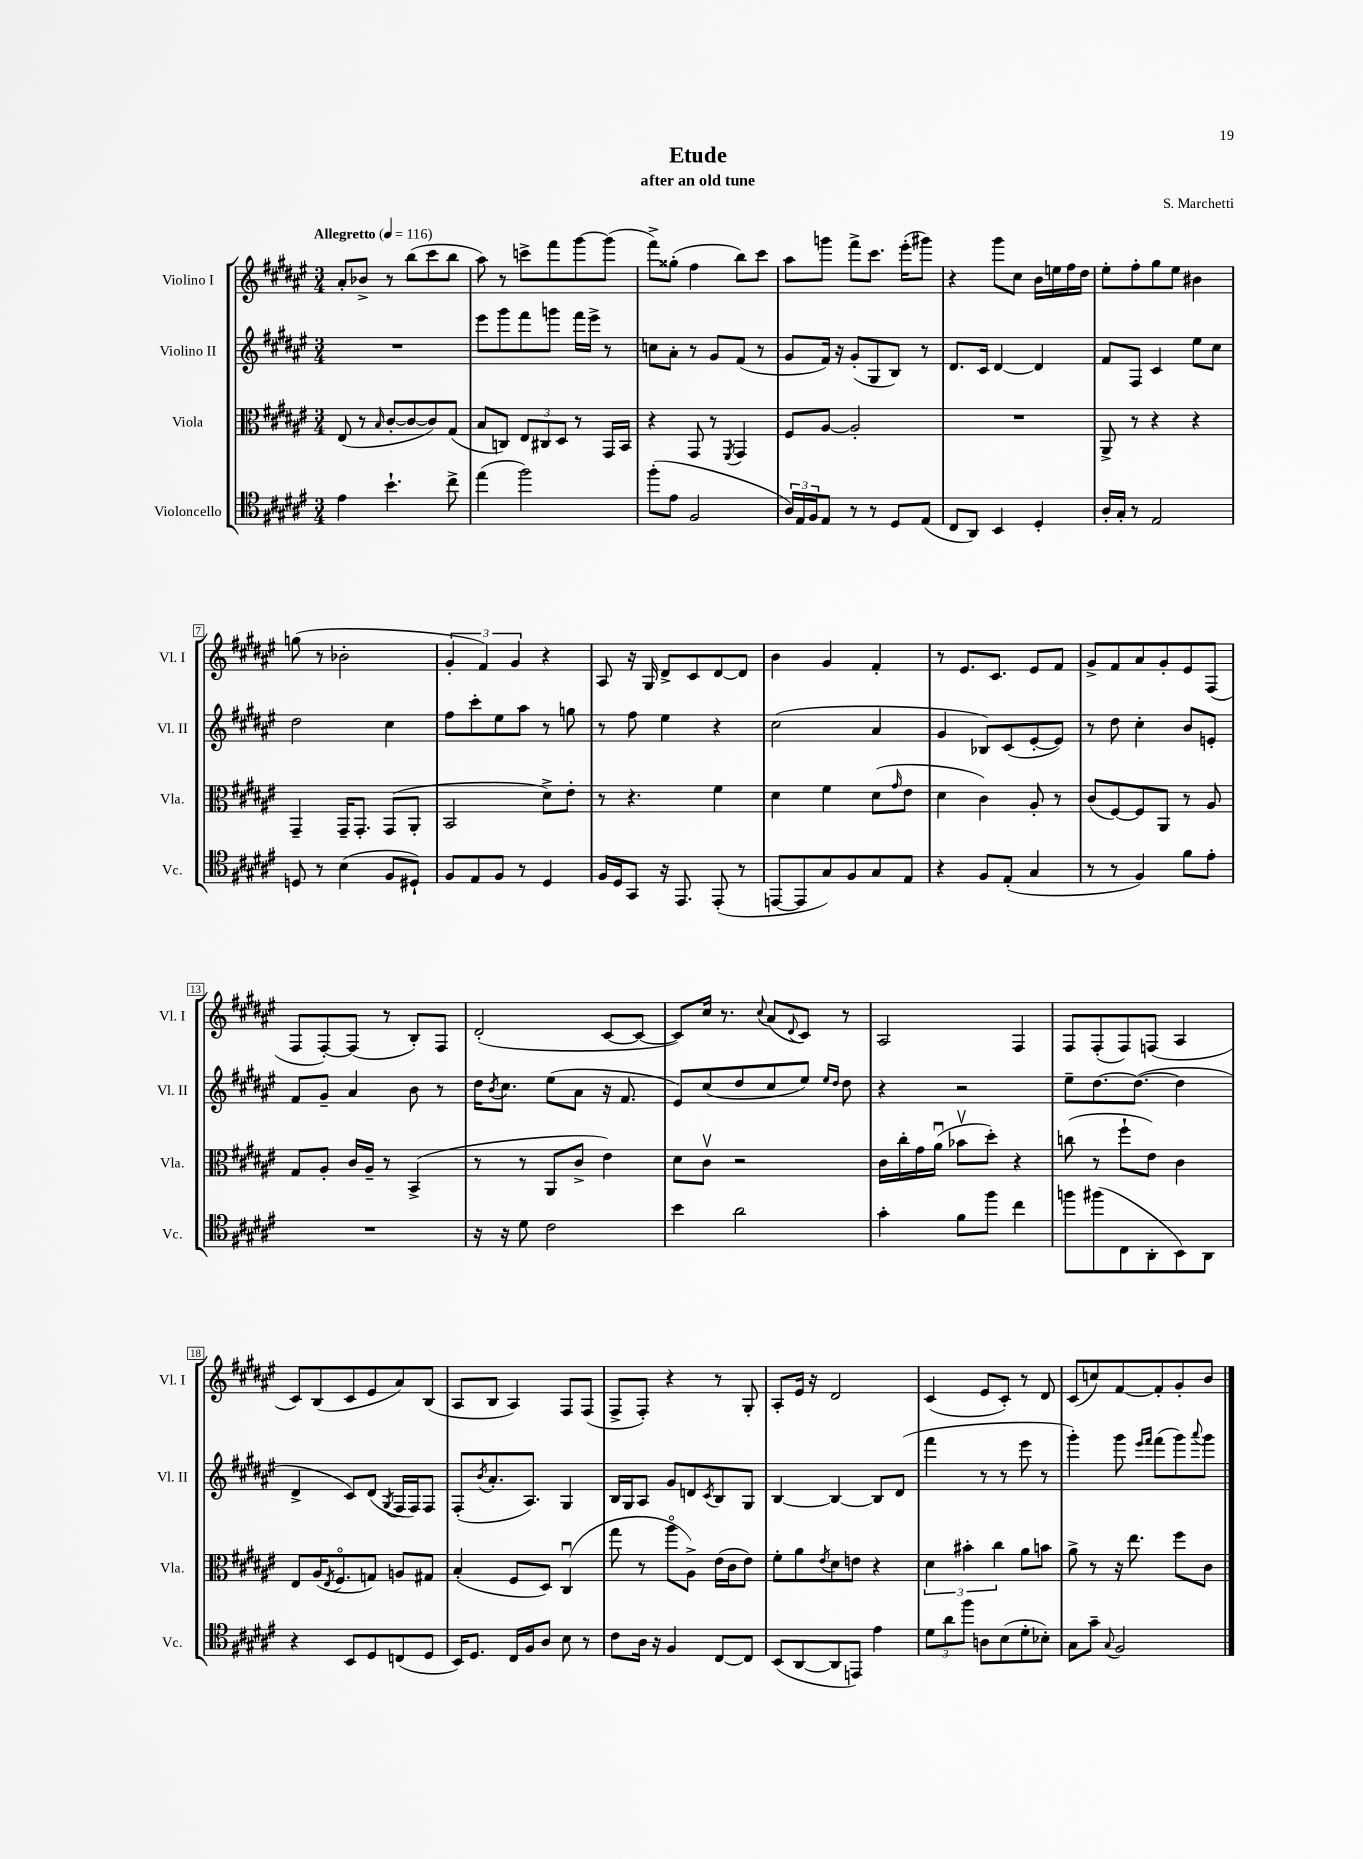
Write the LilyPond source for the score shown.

\header { title = "Etude" composer = "S. Marchetti" subtitle = "after an old tune" }
<<
\new StaffGroup <<
\new Staff = "s0" \with { instrumentName = "Violino I" shortInstrumentName = "Vl. I" } {
    \clef treble \key fis \major \numericTimeSignature \time 3/4 \tempo "Allegretto" 4 = 116
    ais'8-. bes'8-> r8 b''8( cis'''8 b''8 |
    ais''8) r8 c'''8-> fis'''8 gis'''8~ gis'''8( |
    fis'''8->) gisis''8-.( fis''4 b''8) cis'''8 |
    ais''8 g'''8 fis'''8-> cis'''8. eis'''16-.( gis'''8) |
    r4 gis'''8 cis''8 b'16 e''16 fis''16 dis''16 |
    eis''8-. fis''8-. gis''8 eis''8 bis'4 |
    g''8( r8 bes'2-. |
    \tuplet 3/2 { gis'4-. fis'4) gis'4 } r4 |
    ais8 r16 gis16 dis'8-> cis'8 dis'8~ dis'8 |
    b'4 gis'4 fis'4-. |
    r8 eis'8. cis'8. eis'8 fis'8 |
    gis'8-> fis'8 ais'8 gis'8-. eis'8 fis8( |
    fis8 fis8~-.) fis8( r8 b8-.) fis8 |
    dis'2-.( cis'8~ cis'8~ |
    cis'8) cis''16 r8. \appoggiatura { cis''8 } ais'8( \appoggiatura { dis'8 } cis'8) r8 |
    ais2 fis4 |
    fis8 fis8-.( fis8) f8( ais4 |
    cis'8) b8( cis'8 eis'8 ais'8) b8( |
    ais8 b8 ais4) fis8 fis8( |
    fis8-> fis8-.) r4 r8 gis8-. |
    ais8-. eis'16 r16 dis'2 |
    cis'4( eis'8 cis'8-.) r8 dis'8 |
    cis'8( c''8) fis'8~ fis'8-. gis'8-. b'8 \bar "|." |
}
\new Staff = "s1" \with { instrumentName = "Violino II" shortInstrumentName = "Vl. II" } {
    \clef treble \key fis \major \numericTimeSignature \time 3/4
    R2. |
    eis'''8 gis'''8 fis'''8 g'''8 fis'''16 eis'''16-> r8 |
    c''8 ais'8-. r8 gis'8 fis'8( r8 |
    gis'8 fis'16) r16 gis'8-.( gis8 b8) r8 |
    dis'8. cis'16 dis'4~ dis'4 |
    fis'8 fis8 cis'4 eis''8 cis''8 |
    dis''2 cis''4 |
    fis''8 cis'''8-. eis''8 ais''8 r8 g''8 |
    r8 fis''8 eis''4 r4 |
    cis''2( ais'4 |
    gis'4 bes8) cis'8( eis'8~-. eis'8) |
    r8 dis''8 cis''4-. b'8 e'8-. |
    fis'8 gis'8-- ais'4 b'8 r8 |
    dis''16 \acciaccatura { b'8 } cis''8. eis''8( ais'8 r16 fis'8. |
    eis'8) cis''8( dis''8 cis''8 eis''8) \grace { eis''16 dis''16 } dis''8 |
    r4 r2 |
    eis''8-- dis''8.~ dis''8.~( dis''4 |
    dis'4-> cis'8) dis'8( \acciaccatura { gis8 } fis16 fis16) fis8 |
    fis8-.( \acciaccatura { b'8 } ais'8.-. ais8.) gis4 |
    b16 gis16 ais8 gis'8 d'8 \acciaccatura { cis'8 } b8 gis8 |
    b4~ b4~ b8 dis'8( |
    fis'''4 r8 r8 eis'''8 r8 |
    gis'''4-.) gis'''8 \grace { eis'''16 fis'''16 } fis'''8( gis'''8) \appoggiatura { ais'''8 } gis'''8 \bar "|." |
}
\new Staff = "s2" \with { instrumentName = "Viola" shortInstrumentName = "Vla." } {
    \clef alto \key fis \major \numericTimeSignature \time 3/4
    eis8( r8 \grace { b16 } cis'8~-. cis'8~ cis'8) gis8( |
    b8 c8) \tuplet 3/2 { eis8 cis8 dis8 } r8 gis,16 b,16 |
    r4 gis,8 r8 \acciaccatura { fis,8 } gis,4 |
    fis8 ais8~ ais2-. |
    R2. |
    ais,8-> r8 r4 r4 |
    gis,4-- gis,16-- gis,8.-. gis,8( ais,8-. |
    b,2 dis'8->) eis'8-. |
    r8 r4. fis'4 |
    dis'4 fis'4 dis'8( \grace { gis'16 } eis'8 |
    dis'4 cis'4) ais8-. r8 |
    cis'8( fis8~) fis8 ais,8 r8 ais8 |
    gis8 ais8-. cis'16 ais16-- r8 b,4->( |
    r8 r8 ais,8 cis'8-> eis'4) |
    dis'8 cis'8\upbow r2 |
    cis'16 cis''16-. gis'16 ais'16\downbow( bes'8\upbow dis''8-.) r4 |
    c''8( r8 fis''8-! eis'8) cis'4 |
    eis8 ais16( \acciaccatura { eis8 } fis8.\flageolet g8) a8 gis8 |
    b4-.( fis8 dis8) cis4\downbow( |
    gis''8 r8 ais''8\flageolet ais8->) eis'16( cis'16 eis'8) |
    fis'8-. ais'8 \acciaccatura { eis'8 } dis'8 e'8 r4 |
    \tuplet 3/2 { dis'4 bis'4-. cis''4 } ais'8 b'8 |
    ais'8-> r8 r16 eis''8. fis''8 cis'8 \bar "|." |
}
\new Staff = "s3" \with { instrumentName = "Violoncello" shortInstrumentName = "Vc." } {
    \clef tenor \key fis \major \numericTimeSignature \time 3/4
    eis'4 b'4.-! cis''8-> |
    eis''4( fis''2) |
    fis''8-.( eis'8 fis2 |
    \tuplet 3/2 { ais16) eis16 fis16 } eis8 r8 r8 dis8 eis8( |
    cis8 ais,8) b,4 dis4-. |
    ais16-. gis16-. r8 eis2 |
    d8 r8 b4( fis8 dis8-!) |
    fis8 eis8 fis8 r8 dis4 |
    fis16 dis16 gis,8 r16 eis,8. eis,8-.( r8 |
    e,8~ e,8 gis8) fis8 gis8 eis8 |
    r4 fis8 eis8-.( gis4 |
    r8 r8 fis4) fis'8 eis'8-. |
    R2. |
    r16 r16 dis'8 cis'2 |
    b'4 ais'2 |
    gis'4-. fis'8 fis''8 cis''4 |
    f''8 fis''8( cis8 ais,8-. b,8) ais,8 |
    r4 b,8 dis8 c8( dis8 |
    b,16) dis8. cis16 fis16 ais8 b8 r8 |
    cis'8 ais16 r16 fis4 cis8~ cis8 |
    b,8( ais,8~ ais,8 e,8) eis'4 |
    \tuplet 3/2 { dis'8 ais'8 fis''8 } a8 b8( dis'8-. bes8-.) |
    gis8 gis'8-- \appoggiatura { gis8 } fis2 \bar "|." |
}
>>
>>
\layout { \context { \Score \override BarNumber.stencil = #(make-stencil-boxer 0.1 0.3 ly:text-interface::print) } }
